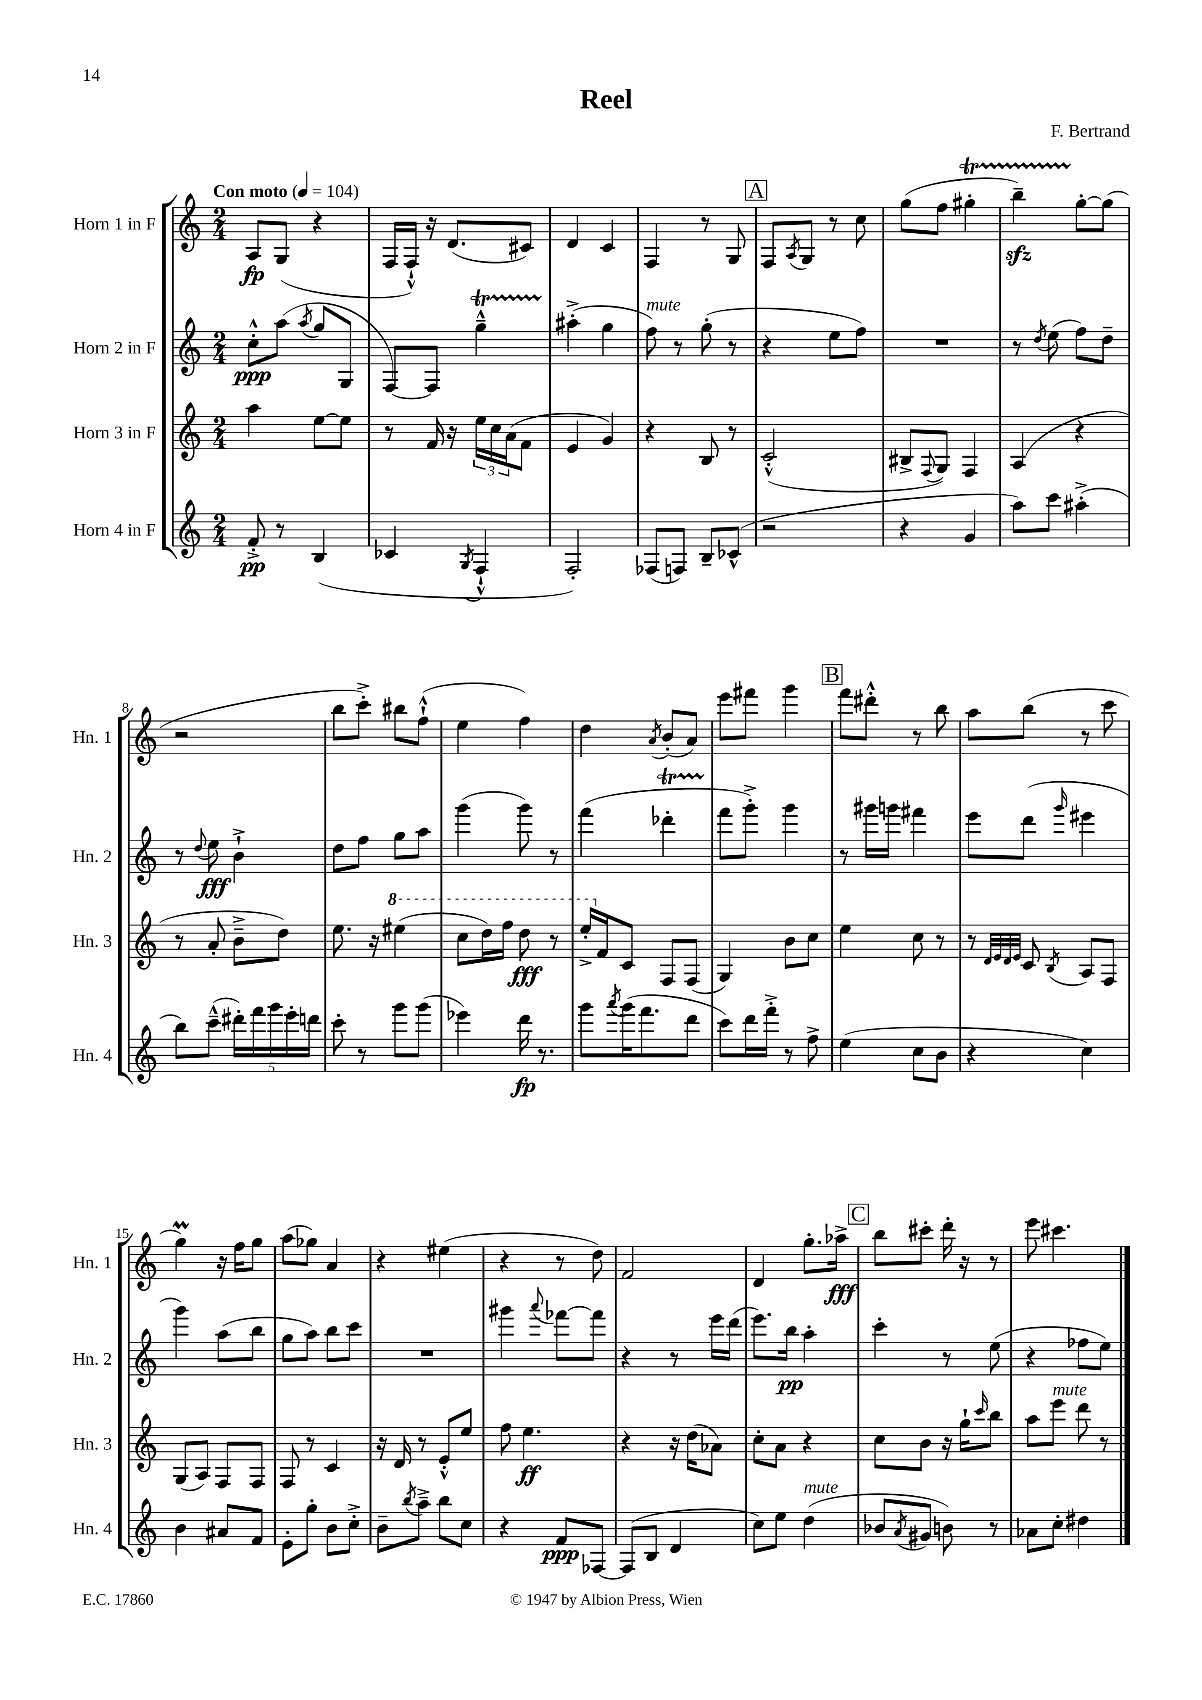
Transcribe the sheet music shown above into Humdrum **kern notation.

**kern	**kern	**kern	**kern
*staff4	*staff3	*staff2	*staff1
*clefG2	*clefG2	*clefG2	*clefG2
*k[]	*k[]	*k[]	*k[]
*M2/4	*M2/4	*M2/4	*M2/4
*MM104	*MM104	*MM104	*MM104
8f'^	4aa	8cc'^^	8A
8r	.	(8aa	(8G
.	.	8qaa	.
(4B	[8ee	8gg	4r
.	8ee]	8G	.
=	=	=	=
4c-	8r	[8F)	16F
.	.	.	16F`^^)
.	16f	8F]	16r
.	16r	.	(8.d
8qG	.	.	.
4F`^^	24ee	4gg~^^	.
.	24cc	.	.
.	(24a	.	.
.	8f	.	8c#)
=	=	=	=
2F')	4e	(4aa#'^	4d
.	4g)	4gg	4c
=	=	=	=
(8F-	4r	8ff)	4F
8F)	.	8r	.
8B~	8B	(8gg'	8r
(8c-^^	8r	8r	8G
=	=	=	=
2r	(2c'^^	4r	8F
.	.	.	8qA
.	.	.	8G
.	.	8ee	8r
.	.	8ff)	8cc
=	=	=	=
4r	8B#^	2r	(8gg
.	8qqF	.	.
.	8G)	.	8ff
4g	4F	.	4gg#'
=	=	=	=
8aa)	(4A	8r	4bb~)
.	.	8qdd	.
8ccc	.	(8ee	.
(4aa#'^	4r	8ff)	[8gg'
.	.	8dd~	(8gg]
=	=	=	=
8bb)	8r	8r	2r
.	.	8qqdd	.
(8ccc~^^	8a'	8ee	.
20ddd#')	8b~^	4b`^	.
20fff	.	.	.
20ggg	.	.	.
.	8dd)	.	.
20eee'	.	.	.
20ddd	.	.	.
=	=	=	=
8ccc'	8.ee	8dd	8bb
8r	.	8ff	8ccc'^)
.	16r	.	.
8ggg	(4eee#	8gg	8bb#
(8ggg	.	8aa	(8ff`^^
=	=	=	=
4eee-)	8ccc	(4ggg	4ee
.	16ddd)	.	.
.	16fff	.	.
16ddd	8ddd	8ggg)	4ff)
8.r	.	.	.
.	8r	8r	.
=	=	=	=
8ggg	16eee'^	(4fff	4dd
.	16f	.	.
8qaaa	.	.	.
(16ggg	8c	.	.
8.fff	.	.	.
.	.	.	8qa
.	8F	4ddd-'	(8b'
8ddd	(8F	.	8a)
=	=	=	=
8ccc)	4G)	8fff	8eee
16ddd	.	8ggg'^)	8fff#
16fff'^	.	.	.
8r	8b	4ggg	4ggg
8ff^	8cc	.	.
=	=	=	=
(4ee	4ee	8r	8fff
.	.	16ggg#	8ddd#'^^
.	.	16ggg	.
8cc	8cc	4fff#	8r
8b	8r	.	8bb
=	=	=	=
4r	8r	8eee	8aa
.	32qqd	.	.
.	32qqe	.	.
.	32qqd	.	.
.	32qqe	.	.
.	8c	(8ddd	(8bb
.	8qB	16qqggg	.
4cc)	8A	4eee#	8r
.	8F	.	8ccc
=	=	=	=
4b	(8G	4ggg)	4gg)
.	8A)	.	.
8a#	8F	(8aa	16r
.	.	.	16ff
8f	8F	8bb	8gg
=	=	=	=
8e'	8F	8gg	(8aa
8gg'	8r	8aa)	8gg-)
8b	4c	8bb	4a
8cc'^	.	8ccc	.
=	=	=	=
8b~	16r	2r	4r
.	16d	.	.
8qbb	.	.	.
8aa~^	8r	.	.
8bb	8e'^^	.	(4ee#
8cc	8ee	.	.
=	=	=	=
4r	8ff	4ggg#	4r
.	4.ee	.	.
.	.	8qqaaa	.
8f	.	[8fff-	8r
[8F-	.	8fff-]	8dd)
=	=	=	=
(8F-]	4r	4r	2f
8B	.	.	.
4d	16r	8r	.
.	(16dd	.	.
.	8a-)	16eee	.
.	.	(16ddd	.
=	=	=	=
8cc)	8cc'	8.eee)	4d
8ee	8a	.	.
.	.	16bb	.
(4dd	4r	4aa'	8.gg'
.	.	.	16aa-^
=	=	=	=
8b-	8cc	4ccc'	8bb
8qa	.	.	.
8g#	8b	.	8ccc#'
8b)	16r	8r	16ddd'
.	16gg`	.	16r
.	16qqccc	.	.
8r	8bb	(8ee	8r
=	=	=	=
8a-	8aa	4r	8eee
8cc'	8eee	.	4.ccc#
4dd#	8ddd	8ff-	.
.	8r	8ee)	.
==	==	==	==
*-	*-	*-	*-
